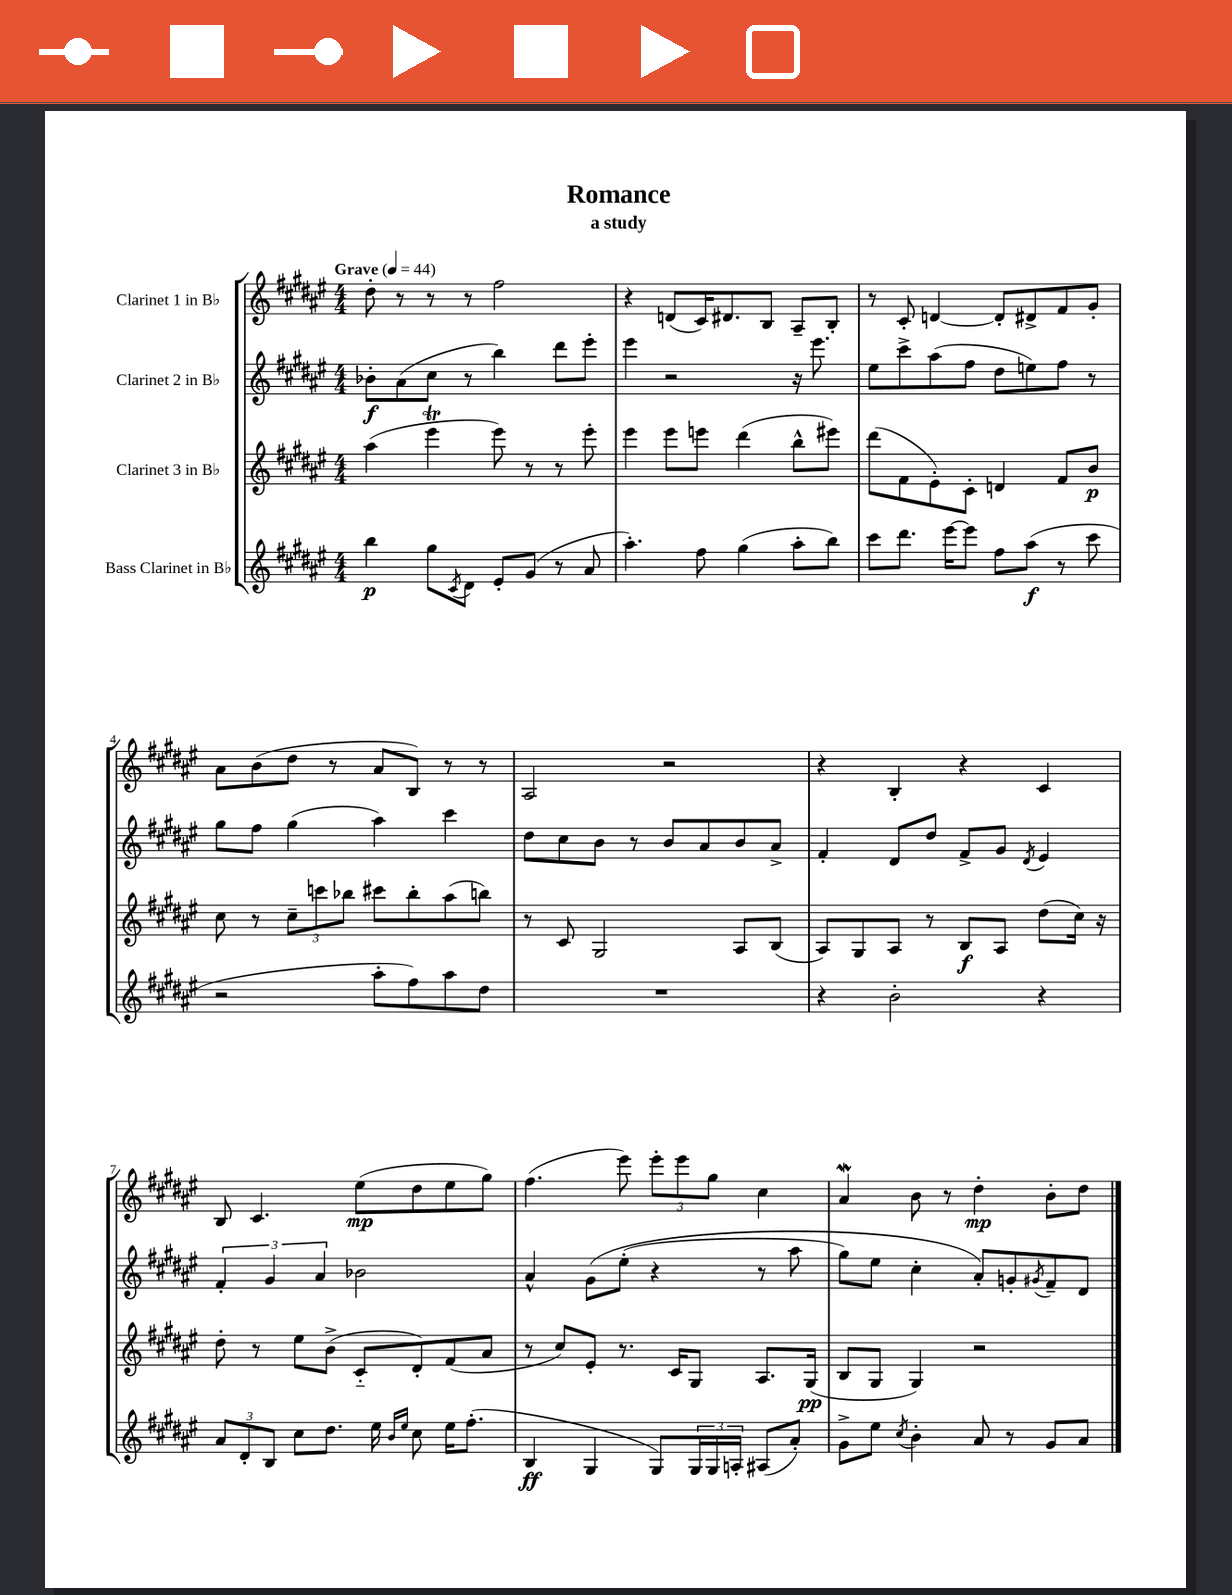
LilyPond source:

\header { title = "Romance" subtitle = "a study" }
<<
\new StaffGroup <<
\new Staff = "s0" \with { instrumentName = "Clarinet 1 in Bb" } {
    \clef treble \key fis \major \numericTimeSignature \time 4/4 \tempo "Grave" 4 = 44
    dis''8-. r8 r8 r8 fis''2 |
    r4 d'8( cis'16) dis'8. b8 ais8-- b8-. |
    r8 cis'8-. d'4~ d'8-. dis'8-> fis'8 gis'8-. |
    ais'8 b'8( dis''8 r8 ais'8 b8) r8 r8 |
    ais2 r2 |
    r4 b4-. r4 cis'4 |
    b8 cis'4. eis''8\mp( dis''8 eis''8 gis''8) |
    fis''4.( eis'''8) \tuplet 3/2 { eis'''8-. eis'''8 gis''8 } cis''4 |
    ais'4\mordent b'8 r8 dis''4-.\mp b'8-. dis''8 \bar "|." |
}
\new Staff = "s1" \with { instrumentName = "Clarinet 2 in Bb" } {
    \clef treble \key fis \major \numericTimeSignature \time 4/4
    bes'8-.\f ais'8( cis''8 r8 b''4) dis'''8 eis'''8-. |
    eis'''4 r2 r16 eis'''8. |
    eis''8 cis'''8-> ais''8( fis''8 dis''8 e''8) fis''8 r8 |
    gis''8 fis''8 gis''4( ais''4) cis'''4 |
    dis''8 cis''8 b'8 r8 b'8 ais'8 b'8 ais'8-> |
    fis'4-. dis'8 dis''8 fis'8-> gis'8 \acciaccatura { dis'8 } eis'4 |
    \tuplet 3/2 { fis'4-. gis'4 ais'4 } bes'2 |
    ais'4-^ gis'8\( eis''8-.( r4 r8 ais''8 |
    gis''8) eis''8 cis''4-. ais'8-.\) g'8-. \acciaccatura { gis'8 } fis'8-- dis'8 \bar "|." |
}
\new Staff = "s2" \with { instrumentName = "Clarinet 3 in Bb" } {
    \clef treble \key fis \major \numericTimeSignature \time 4/4
    ais''4( eis'''4\trill eis'''8) r8 r8 eis'''8-. |
    eis'''4 eis'''8 e'''8 dis'''4( b''8-^ eis'''8) |
    dis'''8( fis'8 eis'8-.) cis'8-. d'4 fis'8 b'8\p |
    cis''8 r8 \tuplet 3/2 { cis''8-- c'''8 bes''8 } cis'''8 bes''8-. ais''8( b''8) |
    r8 cis'8 gis2 ais8 b8( |
    ais8) gis8 ais8 r8 b8\f ais8 dis''8( cis''16) r16 |
    dis''8-. r8 eis''8 b'8->( cis'8-_ dis'8-.) fis'8( ais'8 |
    r8 cis''8) eis'8-. r8. cis'16 gis8 ais8. gis16\pp( |
    b8 gis8 gis4) r2 \bar "|." |
}
\new Staff = "s3" \with { instrumentName = "Bass Clarinet in Bb" } {
    \clef treble \key fis \major \numericTimeSignature \time 4/4
    b''4\p gis''8 \acciaccatura { cis'8 } dis'8 eis'8-. gis'8( r8 ais'8 |
    ais''4.-.) fis''8 gis''4( ais''8-. b''8) |
    cis'''8 dis'''8. eis'''16~ eis'''8 fis''8 ais''8\f( r8 cis'''8 |
    r2 ais''8-. fis''8) ais''8 dis''8 |
    R1 |
    r4 b'2-. r4 |
    \tuplet 3/2 { ais'8 dis'8-. b8 } cis''8 dis''8. eis''16 \grace { b'16 eis''16 } cis''8 eis''16 fis''8.-.( |
    b4\ff gis4 gis8) \tuplet 3/2 { gis16 gis16 a16-. } ais8( ais'8-.) |
    gis'8-> eis''8 \acciaccatura { cis''8 } b'4-. ais'8 r8 gis'8 ais'8 \bar "|." |
}
>>
>>
